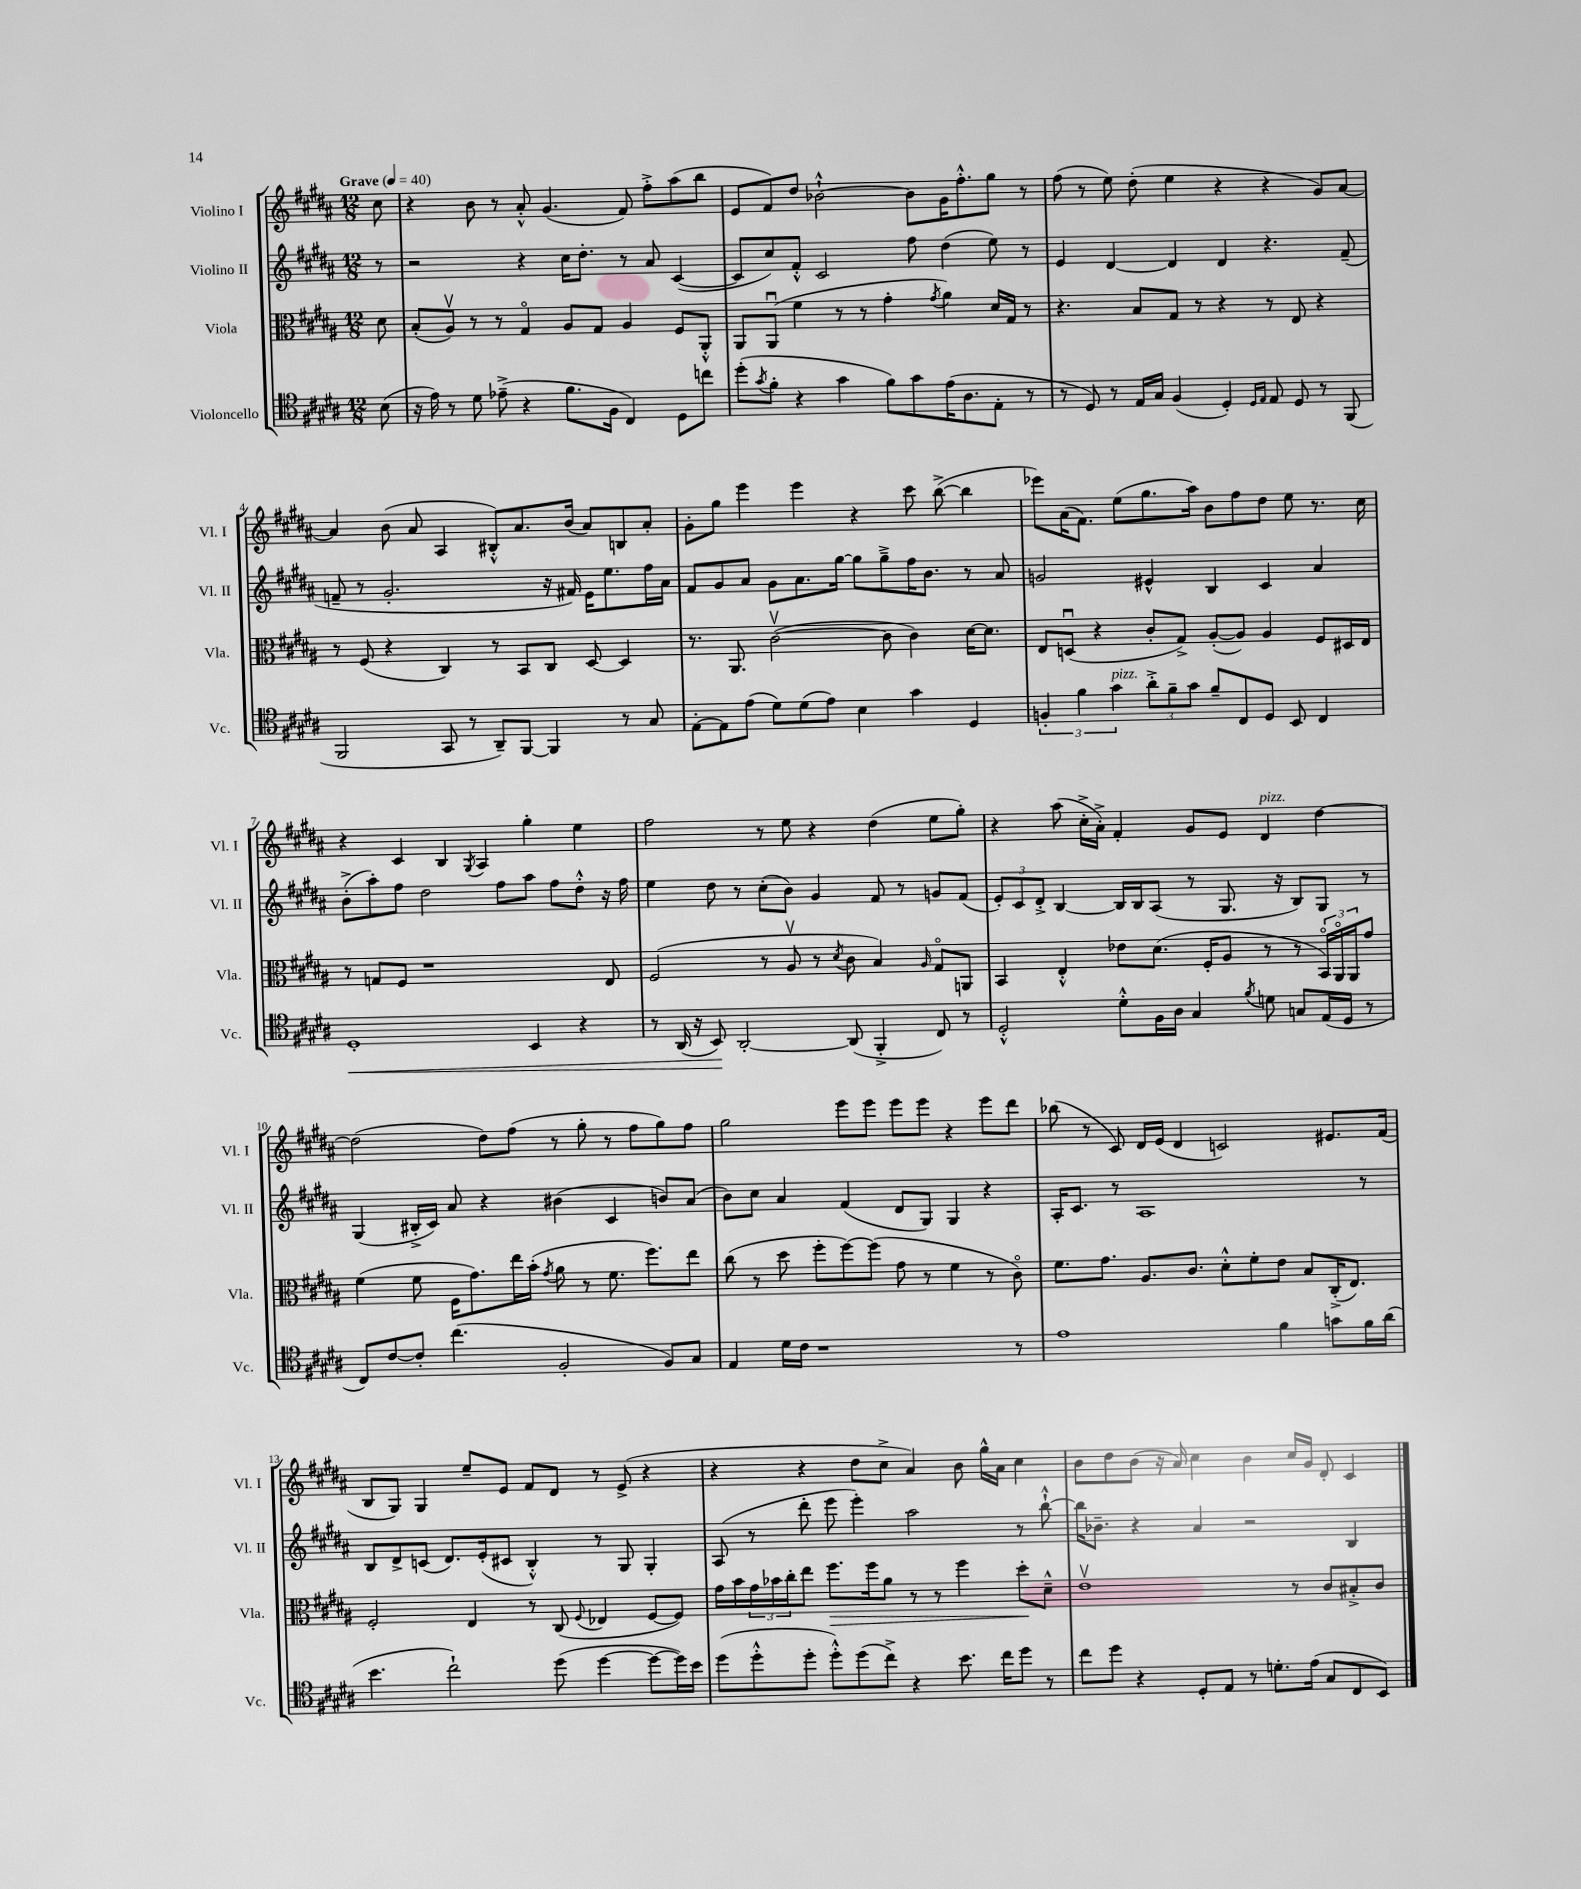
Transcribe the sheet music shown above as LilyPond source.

<<
\new StaffGroup <<
\new Staff = "s0" \with { instrumentName = "Violino I" shortInstrumentName = "Vl. I" } {
    \clef treble \key b \major \numericTimeSignature \time 12/8 \partial 8 \tempo "Grave" 4 = 40
    cis''8 |
    r4 b'8 r8 ais'8-.-^ gis'4.( fis'8) fis''8-.-> ais''8( b''8 |
    e'8 fis'8) dis''8 bes'2~-!-^ bes'8 gis'16 fis''8.-.-^ gis''8 r8 |
    fis''8( r8 e''8) dis''8-.( e''4 r4 r4 gis'8) ais'8~ |
    ais'4 b'8( ais'8 ais4 bis8-.-^) ais'8. b'16( ais'8) b8 ais'8-. |
    gis'8-. gis''8 e'''4 e'''4 r4 cis'''8 b''8~->( b''4 |
    ees'''8) ais'16( fis'8.) e''8( gis''8. ais''16) b'8 fis''8 dis''8 e''8 r8. cis''16 |
    r4 cis'4 b4 \acciaccatura { gis8 } ais4 gis''4-. e''4 |
    fis''2 r8 e''8 r4 dis''4( e''8 gis''8-.) |
    r4 ais''8( cis''16-.-> ais'16-.->) fis'4-. gis'8 e'8 dis'4^\markup { \italic "pizz." } dis''4~ |
    dis''2( dis''8) fis''8( r8 gis''8-. r8 fis''8 gis''8) fis''8 |
    gis''2 e'''8 e'''8 e'''8 e'''8 r4 e'''8 dis'''8 |
    bes''8( r8 cis'8) dis'16 e'16( dis'4 c'2) eis'8. fis'16( |
    b8 gis8) gis4 e''8-- e'8 fis'8 dis'8 r8 e'8->( r4 |
    r4 r4 dis''8 cis''8-> ais'4) b'8 gis''16-^ ais'16 cis''4 |
    b'8 dis''8 b'8( r16 ais'16) cis''4 b'4 cis''16 gis'16 dis'8-. cis'4 \bar "|." |
}
\new Staff = "s1" \with { instrumentName = "Violino II" shortInstrumentName = "Vl. II" } {
    \clef treble \key b \major \numericTimeSignature \time 12/8 \partial 8
    r8 |
    r2 r4 cis''16 dis''8.-. r8 ais'8 cis'4~( |
    cis'8 cis''8) fis'8-.-^ cis'2 fis''8 dis''4( e''8) r8 |
    e'4 dis'4~ dis'4 dis'4 r4. fis'8--( |
    f'8-- r8 gis'2.-. r16 fis'16) e'16 e''8. fis''16 ais'16 |
    fis'8 gis'8 ais'8 gis'8 ais'8. gis''16~ gis''8 gis''8---> fis''16 b'8. r8 ais'8 |
    g'2 eis'4-^ b4 cis'4 ais'4 |
    b'8-.->( ais''8-.) fis''8 dis''2 fis''8 ais''8 fis''8 dis''8-.-^ r16 fis''16 |
    e''4 dis''8 r8 cis''8-.( b'8) gis'4 fis'8 r8 g'8 fis'8( |
    \tuplet 3/2 { e'8-.) cis'8 dis'8-.-> } b4~ b16 b16 ais8( r8 gis8. r16 b8) gis8 r8 |
    gis4( bis16-.-> cis'16) ais'8 r4 bis'4( cis'4 b'8) ais'8( |
    b'8) cis''8 ais'4 fis'4( dis'8 gis8) gis4 r4 |
    ais16-. cis'8. r8 ais1 r8 |
    b8 dis'8-> c'8( dis'8.) e'16-.( cis'8 b4-.-^) r8 gis8 gis4-. |
    ais8( r8 dis'''8-. e'''8 e'''4-.) ais''2 r8 b''8~-!-^ |
    b''16 bes'8.-- r4 ais'4 r2 b4 \bar "|." |
}
\new Staff = "s2" \with { instrumentName = "Viola" shortInstrumentName = "Vla." } {
    \clef alto \key b \major \numericTimeSignature \time 12/8 \partial 8
    dis'8 |
    b8-.( ais8\upbow) r8 r8 gis4\flageolet ais8 gis8 ais4 fis8 ais,8-.-^ |
    ais,8 ais,8\downbow( fis'4 r8 r8 gis'4-. \acciaccatura { gis'8 } ais'4) dis'16 gis16 r8 |
    r4. b8 gis8 r8 r4 r8 e8 r4 |
    r8 fis8( r4 cis4) r8 b,8 cis8 dis8~ dis4 |
    r8. ais,8. cis'2~\upbow( cis'8 cis'4) dis'16~ dis'8. |
    e8 d8\downbow( r4 cis'8-. gis8->) ais8~-.( ais8) ais4 fis8 dis16 e16 |
    r8 g8 fis8 r1 e8 |
    fis2( r8 ais8\upbow r8 \acciaccatura { dis'8 } cis'8 b4) \grace { ais16 } gis8\flageolet a,8 |
    b,4 e4-.-^ ees'8 dis'8.( fis16-. ais8 r8 r8 \tuplet 3/2 { b,16\flageolet) ais,16\flageolet ais,16 } gis'8 |
    fis'4( fis'8 fis16 gis'8.) e''16 b'16-.( \acciaccatura { gis'8 } ais'8 r8 fis'8. fis''8.) e''8 |
    cis''8( r8 dis''8 fis''8-. fis''8~) fis''8( gis'8 r8 fis'4 r8 cis'8\flageolet) |
    fis'8. gis'8. ais8. cis'8. dis'8-.-^ fis'8-. e'8 b8 cis16-.->( e8.) |
    fis2-. e4 r8 cis8( \appoggiatura { fis8 } ees4 fis8~ fis8) |
    gis'16 b'16 \tuplet 3/2 { gis'16 bes'16 cis''16-. } e''8 fis''8.\> fis''16 ais'8 r8 r8 fis''4 dis''8-.\! dis'8---^ |
    e'1\upbow r8 cis'8 bis8-.-> cis'8 \bar "|." |
}
\new Staff = "s3" \with { instrumentName = "Violoncello" shortInstrumentName = "Vc." } {
    \clef tenor \key b \major \numericTimeSignature \time 12/8 \partial 8
    b8( |
    r16 e'16) r8 dis'8 ees'8--->( r4 fis'8. fis16 cis4) dis8 c''8 |
    dis''8-.( \acciaccatura { gis'8 } fis'8-. r4 gis'4 fis'8) gis'8 e'16( ais8. e8-. r8 |
    r8 dis8) r8 e16 gis16 fis4( dis4-.) \grace { dis16 e16 } e8 dis8 r8 fis,8( |
    fis,2 gis,8 r8 ais,8--) fis,8~ fis,4 r8 gis8 |
    e8~-. e8 e'8( dis'8) dis'8( e'8) b4 gis'4 dis4 |
    \tuplet 3/2 { f4-. fis'4 gis'4^\markup { \italic "pizz." } } \tuplet 3/2 { ais'8-.-> fis'8-- gis'8 } fis'8-- cis8 dis8 b,8 cis4 |
    dis1-.\< b,4 r4 |
    r8 ais,16( r16 b,8\!) ais,2~-. ais,8( fis,4-.-> cis8) r8 |
    dis2-.-^ dis'8-.-^ fis16 ais16 gis4 \acciaccatura { fis'8 } d'8 g8 e16( dis16 r8 |
    cis8) cis'8~ cis'8-. cis''4.( fis2-. fis8) gis8 |
    e4 dis'16 cis'16 r1 r8 |
    e'1 fis'4 g'8 fis'16 ais'16( |
    b'4. cis''2-!) dis''8( dis''4~ dis''8~ dis''16) b'16 |
    dis''8( dis''8-.-^ dis''8-. dis''8-.-^) dis''8( cis''8->) r4 b'8. cis''16 dis''8 r8 |
    cis''8 dis''8 r4 dis8-. e8 r8 d'8.-. e'16( gis8 cis8 b,8) \bar "|." |
}
>>
>>
